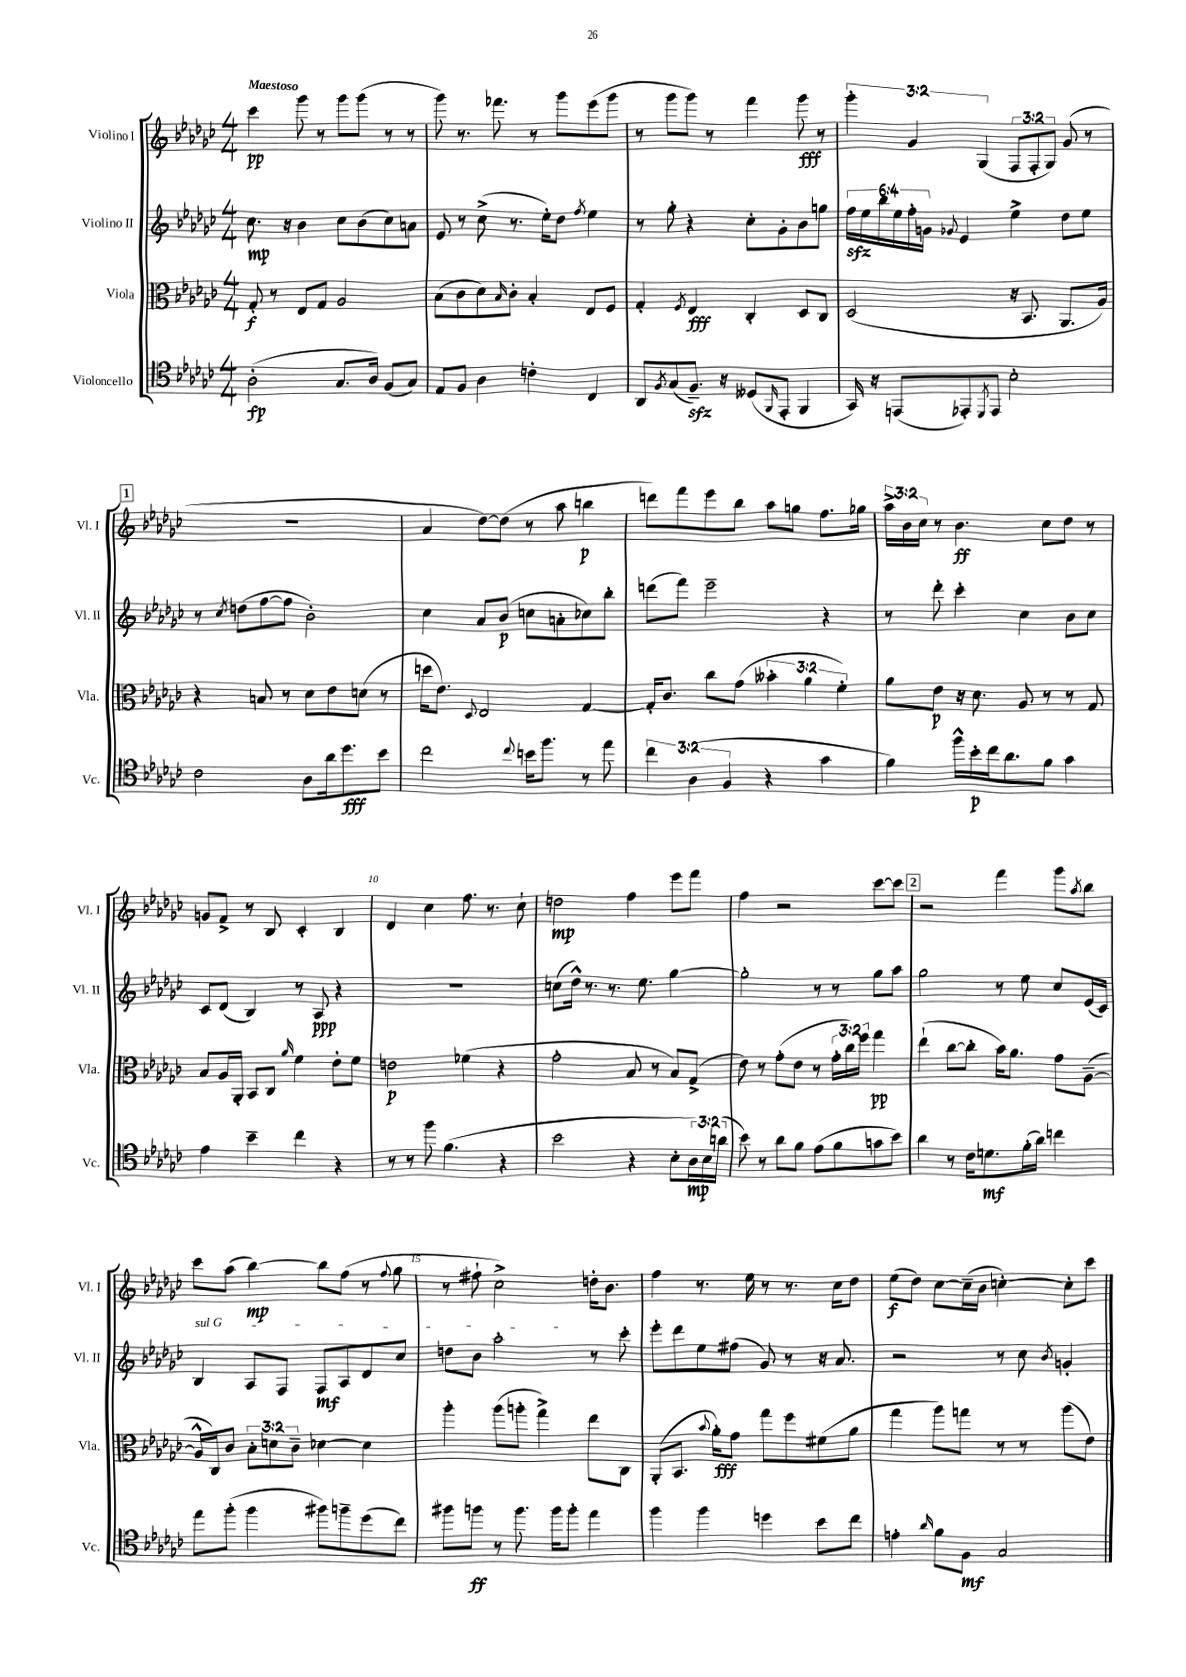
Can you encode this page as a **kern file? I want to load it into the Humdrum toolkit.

**kern	**kern	**kern	**kern
*staff4	*staff3	*staff2	*staff1
*clefC4	*clefC3	*clefG2	*clefG2
*k[b-e-a-d-g-c-]	*k[b-e-a-d-g-c-]	*k[b-e-a-d-g-c-]	*k[b-e-a-d-g-c-]
*M4/4	*M4/4	*M4/4	*M4/4
(2A-'\	8G-'/	8.cc-\	4ccc-\
.	8r	.	.
.	.	16r	.
.	8E-/L	4b-\	8ggg-\
.	8G-/J	.	8r
8.G-/L	2A-/	8cc-\L	8ggg-\L
.	.	(8b-\	(8ggg-\J
16A-/Jk)	.	.	.
(8F/L	.	8cc-\)	8r
8G-/J)	.	8a\J	8r
=	=	=	=
8E-/L	(8B-\L	8e-/	8ggg-\)
8F/J	8c-\	8r	8.r
4A-\	8d-\)	(8cc-^\	.
.	.	.	8.fff-\
.	16qqB-/	.	.
.	8c-'\J	8.r	.
4c'\	4B-'/	.	8r
.	.	16ee-'\LK)	.
.	.	8dd-\J	8ggg-\L
.	.	8qff/	.
4C-/	8E-/L	4ee-\	(8eee-\
.	8F/J	.	8ggg-\J
=	=	=	=
8AA-/L	4G-'/	8r	8r
8qF/	.	.	.
(8G-/	.	8gg-'\	8ggg-\L
.	8qF/	.	.
8.F~/J)	4E-/	4r	8ggg-\J)
.	.	.	8r
16r	.	.	.
(8D--/L	4C-'/	8cc-'\L	4fff\
16qqFF/	.	.	.
8EE-'/J	.	8g-'\	.
4FF/	8D-/L	8b-\	8ggg-\
.	8C-/J	8gg\J	8r
=	=	=	=
16GG-/)	(2D-/	24ff\LL	6ggg-'\
.	.	24ee-\	.
16r	.	.	.
.	.	24bb-\	.
(8EE/L	.	24ee-\	.
.	.	24ff'\	6g-/
.	.	24g\JJ	.
.	.	8qqg-/	.
8EE-'/)	.	4e-/	.
.	.	.	(6G-/
8qDD-/	.	.	.
8EE-/J	.	.	.
2B-'\	16r	4ee-^\	12F/L
.	8.BB-/	.	.
.	.	.	12F'/
.	.	.	12G-/J)
.	8.AA-/L	8dd-\L	(8g-/
.	.	8ee-\J	8r
.	16A-/Jk)	.	.
=	=	=	=
2c-\	4r	8r	1r
.	.	8qcc-/	.
.	.	(8dd\L	.
.	8B/	[8ff\	.
.	8r	8ff\]J	.
8A-\L	8d-\L	2b-'\)	.
16a-\k	8e-\	.	.
8.dd-\	.	.	.
.	(8d\J	.	.
8b-\J	8r	.	.
=	=	=	=
2cc-\	16dd\LK	4cc-\	4a-/
.	8.e-\J)	.	.
.	8qqD-/	.	.
.	2E-/	8a-/L	[8dd-\L)
.	.	(8b-/J	(8dd-\]J
8qqcc-/	.	.	.
16b\LK	.	8cc\L	8r
8.ff\J	.	.	.
.	.	8a'\	8aa-\
8r	[4G-/	8cc-\)	4bb\
8ee-\	.	8bb-'\J	.
=	=	=	=
6cc-\	16G-'/]LK	(8ddd\L	8ddd\L)
.	8.c-/J	.	.
.	.	8fff\J)	8fff\
(6A-\	.	.	.
.	8cc-\L	2eee-~\	8eee-\
6F/	.	.	.
.	(8g-\J	.	8bb-\J
4r	6b--'\	.	8aa-\L
.	.	.	8gg\J
.	6a-\	.	.
4g-\	.	4r	8.ff\L
.	6f'\)	.	.
.	.	.	16gg-\Jk
=	=	=	=
4f\)	8a-\L	8r	24aa-^\LL
.	.	.	24b-\
.	.	.	24cc-\JJ
.	8e-\J	8ddd-'\	8r
16ff^^\LL	16r	4ccc-'\	4.b-\
16b-'\	8.d-\	.	.
16cc-\J	.	.	.
8.a-\	.	.	.
.	8A-/	4cc-\	.
8f\J	8r	.	8cc-\L
4g-\	8r	8b-\L	8dd-\J
.	8G-/	8cc-\J	8r
=	=	=	=
4e-\	8B-/L	8c-/L	8g/L
.	16A-/L	(8d-/J	8f^/J
.	16AA-'/JJ	.	.
4b-~\	8BB-/L	4B-/)	8r
.	8C-/J	.	8B-/
.	16qqa-/	.	.
4cc-\	4f\	8r	4c-'/
.	.	8A-/	.
4r	8e-'\L	4r	4B-/
.	8f\J	.	.
=	=	=	=
8r	2e\	1r	4d-/
8r	.	.	.
8ff\	.	.	4cc-\
(4.f\	.	.	.
.	(4f-\	.	8.ff\
.	.	.	8.r
4r	4r	.	.
.	.	.	8cc-`\
=	=	=	=
2b-\	2g-'\	(8cc\L	2dd\
.	.	16dd-^^\Jk)	.
.	.	8.r	.
.	.	8.r	.
4r	8B-/	.	4ff\
.	.	8.ee-\	.
.	8r	.	.
8B-'\L	8B-/L)	[4gg-\	8eee-\L
24A-\L)	(8G-^/J	.	8fff\J
24B-\	.	.	.
(24a\JJ	.	.	.
=	=	=	=
8b-\)	8e-\)	2gg-'\]	4ff\
8r	8r	.	.
8a-\L	(8g-'\L	.	2r
8f\J	8e-\J	.	.
(8e-\L	8r	8r	.
8f\	24g-'\LL	8r	.
.	24cc-\)	.	.
.	24ff\JJ	.	.
8g\	4gg-\	8gg-\L	[8ccc-\L
8b-\J)	.	8aa-\J	8ccc-\]J
=	=	=	=
4a-\	(4ee-`\	2gg-\	2r
8r	[8cc-\L	.	.
16c-\LK	8cc-'\]J	.	.
8.d\	.	.	.
.	16b-\LK)	8r	4fff\
.	8.a-\J	.	.
(16f'\L	.	8ee-\	.
16a-\JJ)	.	.	.
4cc\	8g-\L	8cc-/L	8ggg-\L
.	.	.	8qaa-/
.	([8A-~\J	(16e-/L	8bb-\J
.	.	16c-/JJ)	.
=	=	=	=
8ee-\L	16A-^^/]LL	4B-/	8ccc-\L
.	16C-/J)	.	.
(8ff'\J	8c-/J	.	(8aa-\J
4ff\	12B-'\L	8A-/L	[4bb-\)
.	12d\	.	.
.	.	8F/J	.
.	12c-~\J	.	.
8ff#\L)	[4d-\	8F/L	8bb-\]L
8ff~\	.	8A-/	(8ff\J
(8dd-\	4d-\]	8d-/	8r
.	.	.	8qqff/
8cc-\J)	.	8cc-/J	8gg-\
=	=	=	=
8ff#\L	4aa-'\	8dd\L	8r
8ff\J	.	8b-\J	8ff#`\
8r	(8aa-\L	2aa-'\	2cc-^\)
8.ff\	8aa'\J	.	.
.	4gg-^\)	.	.
16ff\LK	.	.	.
8ff'\J	.	.	.
4ee-\	8ee-\L	8r	16dd'\LK
.	.	.	8.b-\J
.	8C-\J	8ccc-'\	.
=	=	=	=
4ff\	(8AA-'/L	8eee-'\L	4ff\
.	8.BB-/J	8ddd-\	.
4ff\	.	8ee-\	8.r
.	8qqb-/	.	.
.	16a-'\LK)	.	.
.	8g-\J	(8ff#\J	.
.	.	.	16ee-\
4dd\	8gg-\L	8g-/)	8r
.	8ff\	8r	8.r
8b-\L	(8f#\	16r	.
.	.	8.a-/	16cc-\LK
8cc-\J	8a-\J	.	8dd-\J
=	=	=	=
4e'\	4gg-\	2r	(8ee-\L
.	.	.	8dd-\J)
16qqa-/	.	.	.
8f\L	8aa-\L)	.	[8cc-\L
8F\J	8gg\J	.	(16cc-~\]L
.	.	.	16b-\JJ
2G-/	8r	8r	[4cc'\)
.	8r	8cc-\	.
.	.	8qb-/	.
.	(8aa-\L	4g'/	8cc'\]L
.	8e-\J)	.	8ccc-\J
==	==	==	==
*-	*-	*-	*-
